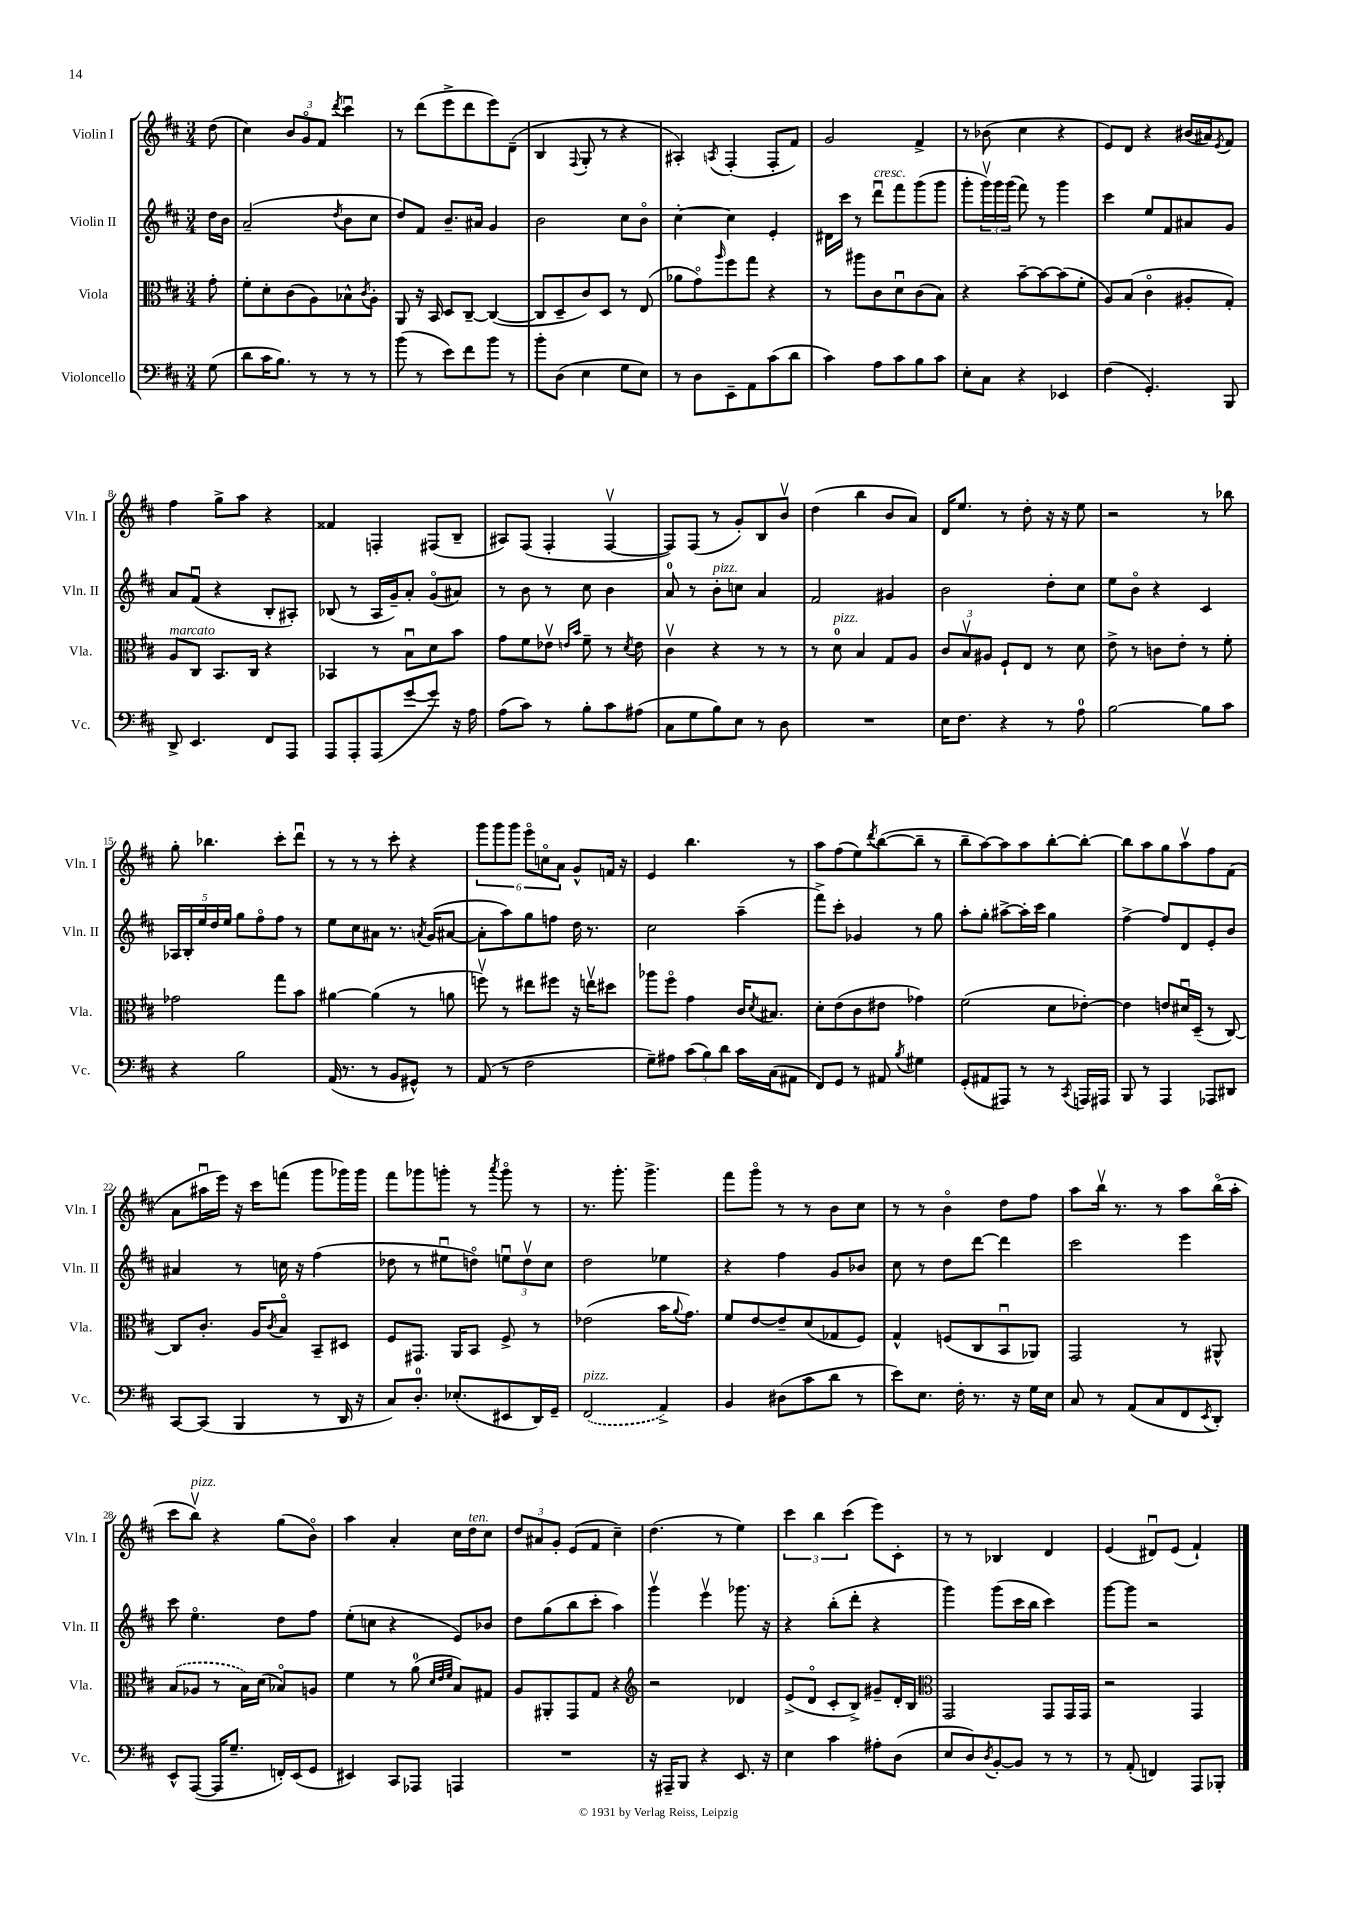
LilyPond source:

<<
\new StaffGroup <<
\new Staff = "s0" \with { instrumentName = "Violin I" shortInstrumentName = "Vln. I" } {
    \clef treble \key d \major \numericTimeSignature \time 3/4 \partial 8
    d''8( |
    cis''4) \tuplet 3/2 { b'8 g'8\flageolet fis'8 } \acciaccatura { d'''8 } cis'''4\downbow |
    r8 d'''8( e'''8-> d'''8 e'''8) d'8--( |
    b4 \appoggiatura { fis8 } g8-. r8 r4 |
    ais4-.) \acciaccatura { a8 } fis4-.( fis8-. fis'8) |
    g'2 fis'4-> |
    r8 bes'8( cis''4 r4 |
    e'8) d'8 r4 bis'16( ais'16) \acciaccatura { e'8 } fis'8 |
    fis''4 g''8-> a''8 r4 |
    fisis'4 f4-. fis8( b8-- |
    ais8) fis8( fis4-. fis4~\upbow |
    fis8) fis8( r8 g'8-.) b8 b'8\upbow |
    d''4( b''4 b'8 a'8) |
    d'16 e''8. r8 d''8-. r16 r16 e''8 |
    r2 r8 bes''8 |
    g''8-. bes''4. cis'''8-. d'''8\downbow |
    r8 r8 r8 cis'''8-. r4 |
    \tuplet 6/4 { g'''8 g'''8 g'''8 e'''8\flageolet c''8\flageolet a'8 } g'8-^ f'16 r16 |
    e'4 b''4. r8 |
    a''8 fis''8( e''8) \acciaccatura { d'''8 } b''8~( b''8-- r8 |
    b''8-- a''8~) a''8 a''8 b''8~-. b''8~-. |
    b''8 a''8 g''8 a''8\upbow fis''8 fis'8( |
    a'8 ais''16\downbow e'''16) r16 cis'''16 f'''8( g'''8 ges'''16) ges'''16 |
    fis'''8 ges'''8 g'''8-. r8 \acciaccatura { a'''8 } g'''8\flageolet r8 |
    r8. g'''8.-. g'''4.-> |
    fis'''8 g'''8\flageolet r8 r8 b'8 cis''8 |
    r8 r8 b'4\flageolet d''8 fis''8 |
    a''8 b''16\upbow r8. r8 a''8 b''16\flageolet( a''16-. |
    cis'''8 b''8\upbow^\markup { \italic "pizz." }) r4 g''8( b'8\flageolet) |
    a''4 a'4-. cis''16 d''16^\markup { \italic "ten." } cis''8 |
    \tuplet 3/2 { d''8 ais'8 g'8-. } e'8( fis'8 cis''4--) |
    d''4.( r8 e''4) |
    \tuplet 3/2 { cis'''4 b''4 cis'''4( } e'''8) cis'8-. |
    r8 r8 bes4 d'4 |
    e'4( dis'8\downbow) e'8( fis'4-!) \bar "|." |
}
\new Staff = "s1" \with { instrumentName = "Violin II" shortInstrumentName = "Vln. II" } {
    \clef treble \key d \major \numericTimeSignature \time 3/4 \partial 8
    d''16 b'16 |
    a'2--( \acciaccatura { d''8 } b'8 cis''8 |
    d''8) fis'8 b'8.-- ais'16 g'4 |
    b'2 cis''8 b'8\flageolet |
    cis''4~-. cis''4 e'4-. |
    dis'16 cis'''16 r8 d'''8\downbow^\markup { \italic "cresc." } fis'''8 g'''8( g'''8 |
    g'''8-. \tuplet 3/2 { g'''16\upbow) g'''16 g'''16( } fis'''8) r8 g'''4 |
    cis'''4 e''8 fis'8 ais'8 g'8 |
    a'8 fis'8\downbow( r4 b8-. ais8-.) |
    bes8( r8 a16 g'16--) a'8-. g'8\flageolet( ais'8) |
    r8 b'8 r8 cis''8 b'4 |
    a'8-0 r8 b'8-.^\markup { \italic "pizz." } c''8 a'4 |
    fis'2 gis'4 |
    b'2 d''8-. cis''8 |
    e''8 b'8\flageolet r4 cis'4 |
    \tuplet 5/4 { aes16 b16-. e''16 d''16 e''16 } g''8 fis''8\flageolet fis''8 r8 |
    e''8 cis''8 ais'8 r8. \acciaccatura { a'8 } g'16( ais'8~ |
    ais'8-. a''8) g''8 f''8 d''16 r8. |
    cis''2 a''4--( |
    fis'''8->) cis'''8-. ges'4 r8 g''8 |
    a''8-. g''8-. ais''8~-> ais''16-. cis'''16 g''4 |
    fis''4~-> fis''8 d'8 e'8-. b'8 |
    ais'4 r8 c''16 r16 fis''4( |
    des''8 r8 eis''8\downbow d''8\flageolet) \tuplet 3/2 { e''8\downbow d''8\upbow cis''8 } |
    d''2 ees''4 |
    r4 fis''4 g'8 bes'8 |
    cis''8 r8 d''8 d'''8~ d'''4 |
    cis'''2 e'''4 |
    cis'''8 e''4.\flageolet d''8 fis''8 |
    e''8-.( c''8 r4 e'8) bes'8 |
    d''8 g''8( b''8 cis'''8-. a''4) |
    g'''4\upbow e'''4\upbow ges'''8. r16 |
    r4 b''8-.( d'''8-. r4 |
    g'''4) g'''8( cis'''16 b''16 cis'''4) |
    g'''8~ g'''8 r2 \bar "|." |
}
\new Staff = "s2" \with { instrumentName = "Viola" shortInstrumentName = "Vla." } {
    \clef alto \key d \major \numericTimeSignature \time 3/4 \partial 8
    g'8-. |
    fis'8-. d'8-. cis'8( a8) bes8-^ \acciaccatura { cis'8 } a8-. |
    a,8 r16 b,16 d8 cis8~-- cis4~( |
    cis8 d8-- cis'8) d8 r8 e8( |
    aes'8 g'8\flageolet) \grace { a''16 } fis''8 g''8 r4 |
    r8 ais''8 cis'8 d'8\downbow cis'8( b8) |
    r4 b'8~-- b'8~ b'8( fis'8-. |
    a8) b8( cis'4\flageolet ais8-. g8-.) |
    a8^\markup { \italic "marcato" } cis8 b,8. cis16 r4 |
    bes,4 r8 b8\downbow d'8 b'8 |
    g'8 fis'8 ees'8\upbow \grace { e'16 b'16 } fis'8-- r8 \acciaccatura { d'8 } e'8 |
    cis'4\upbow r4 r8 r8 |
    r8 d'8-0^\markup { \italic "pizz." } b4 g8 a8 |
    \tuplet 3/2 { cis'8 b8\upbow ais8 } fis8-! e8 r8 d'8 |
    e'8-> r8 c'8 e'8-. r8 fis'8-. |
    ges'2 g''8 b'8 |
    ais'4~ ais'4( r8 a'8 |
    f''8\upbow) r8 eis''8 fis''8 r16 e''16\upbow dis''8 |
    aes''8 fis''8\flageolet g'4 cis'16 \acciaccatura { d'8 } bis8. |
    d'8-. e'8( cis'8 eis'8 ges'4) |
    fis'2( d'8 ees'8~-.) |
    ees'4 e'8 dis'16\downbow d16--( r8 cis8~) |
    cis8 cis'8.-. a16 \acciaccatura { cis'8 } b8\flageolet b,8-- dis8 |
    fis8 gis,8. a,16 b,8 fis8-> r8 |
    ees'2( b'16 \appoggiatura { a'8 } g'8.) |
    fis'8 e'8~ e'8-- d'8( ges8 fis8) |
    g4-^ f8( cis8 b,8\downbow aes,8) |
    g,2 r8 ais,8-^ |
    \once \slurDashed b8( aes8 r8 b16) d'16( bes8\flageolet) a8 |
    fis'4 r8 a'8-0( \grace { d'32 e'32 fis'32 } b8) gis8 |
    a8 ais,8-. g,8 g8 r4 |
    \clef treble r2 des'4 |
    e'8->( d'8\flageolet cis'8-. b8->) gis'8-- d'16-. b16 |
    \clef alto g,2 g,8 g,16 g,16 |
    r2 g,4 \bar "|." |
}
\new Staff = "s3" \with { instrumentName = "Violoncello" shortInstrumentName = "Vc." } {
    \clef bass \key d \major \numericTimeSignature \time 3/4 \partial 8
    g8( |
    d'8 cis'16 b8.) r8 r8 r8 |
    b'8( r8 e'8) fis'8 b'8 r8 |
    b'8-. d8( e4 g8 e8) |
    r8 d8 e,8-- a,8 cis'8( d'8 |
    cis'4) a8 cis'8 b8 cis'8 |
    e8-. cis8 r4 ees,4 |
    fis4( g,4.-.) b,,8 |
    d,8-> e,4. fis,8 a,,8 |
    a,,8 a,,8-. a,,8( g'8~ g'8) r16 a16 |
    a8( cis'8) r8 b8-. cis'8 ais8( |
    cis8 g8 b8) e8 r8 d8 |
    R2. |
    e16 fis8. r4 r8 a8-0 |
    b2~ b8 cis'8 |
    r4 b2 |
    a,16( r8. r8 b,8 gis,8-^) r8 |
    a,8( r8 fis2 |
    g8--) ais8 \tuplet 3/2 { cis'8( b8) d'8 } cis'16 cis16( ais,8 |
    fis,8) g,8 r8 ais,8 \acciaccatura { b8 } gis4 |
    g,8-.( ais,8 ais,,8) r8 r8 \acciaccatura { cis,8 } a,,16 ais,,16 |
    b,,8 r8 a,,4 aes,,8 dis,8 |
    cis,8~ cis,8( b,,4 r8 d,16 r16 |
    cis8) d8.-0-. ees8.-.( eis,8 d,16) g,16-- |
    \once \slurDashed fis,2^\markup { \italic "pizz." }( a,4->) |
    b,4 dis8( cis'8 d'8 r8 |
    e'8) e8. fis16-. r8. r16 g16 e16 |
    cis8 r8 a,8( cis8 fis,8 \acciaccatura { e,8 } d,8-.) |
    e,8-^ a,,8~( a,,16 g8.-- f,16-.) e,16( g,8 |
    eis,4) cis,8 aes,,8 a,,4 |
    R2. |
    r16 ais,,16-- b,,8 r4 e,8. r16 |
    e4 cis'4 ais8-. d8( |
    e8 d8) \acciaccatura { d8 } b,8~-. b,8 r8 r8 |
    r8 a,8-.( f,4) a,,8 bes,,8-. \bar "|." |
}
>>
>>
